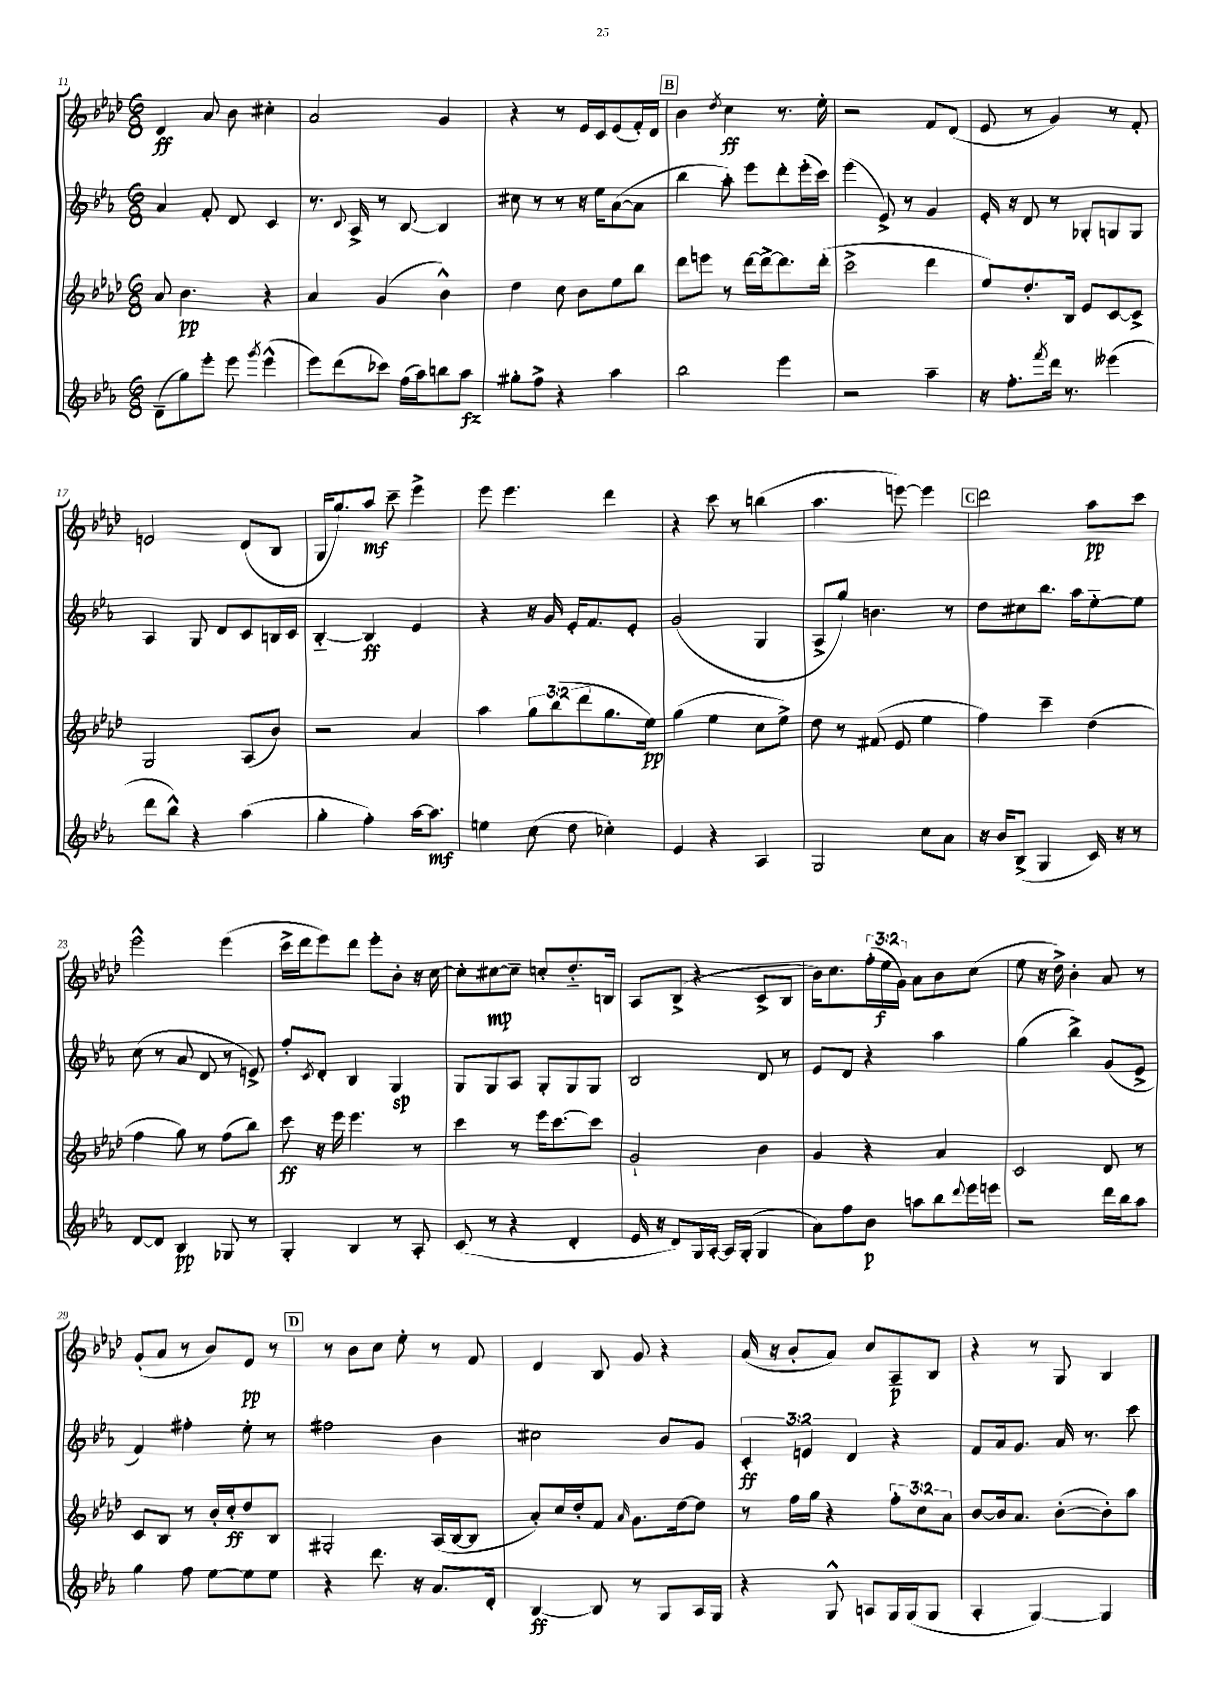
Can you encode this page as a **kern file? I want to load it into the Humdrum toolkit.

**kern	**dynam	**kern	**dynam	**kern	**dynam	**kern	**dynam
*part4	*part4	*part3	*part3	*part2	*part2	*part1	*part1
*staff4	*staff4	*staff3	*staff3	*staff2	*staff2	*staff1	*staff1
*clefG2	*	*clefG2	*	*clefG2	*	*clefG2	*
*k[b-e-a-]	*	*k[b-e-a-d-]	*	*k[b-e-a-]	*	*k[b-e-a-d-]	*
*M6/8	*	*M6/8	*	*M6/8	*	*M6/8	*
=11	=11	=11	=11	=11	=11	=11	=11
(8d~\L	.	8a-/	.	4a-/	.	4d-/	ff
8gg\)	.	4.b-\	pp	.	.	.	.
8eee-'\J	.	.	.	8f'/	.	8a-/	.
8eee-\	.	.	.	8d/	.	8b-\	.
8qggg/	.	.	.	.	.	.	.
(4eee-^^\	.	4r	.	4c/	.	4cc#X'\	.
=12	=12	=12	=12	=12	=12	=12	=12
8eee-\L)	.	4a-/	.	8.r	.	2a-/	.
(8ddd\	.	.	.	.	.	.	.
.	.	.	.	8qqc/	.	.	.
.	.	.	.	16A-^/	.	.	.
8ccc-X\J)	.	(4g/	.	8r	.	.	.
(16ff\LL	.	.	.	[8B-/	.	.	.
16aa-\J)	.	.	.	.	.	.	.
8bbn\	.	4b-^^\)	.	4B-/]	.	4g/	.
8aa-\J	fz	.	.	.	.	.	.
=13	=13	=13	=13	=13	=13	=13	=13
8gg#X'\L	.	4dd-\	.	8cc#X\	.	4r	.
8ff^\J	.	.	.	8r	.	.	.
4r	.	8cc\	.	8r	.	8r	.
.	.	8b-\L	.	16r	.	16e-/LL	.
.	.	.	.	16ee-\KL	.	16c/J	.
4aa-\	.	8ee-\	.	([8a-\	.	(8e-/	.
.	.	8bb-\J	.	8a-\J]	.	16f'/L)	.
.	.	.	.	.	.	16d-/JJ	.
!!LO:REH:place=s1:t=B
=14	=14	=14	=14	=14	=14	=14	=14
2bb-\	.	8ddd-\L	.	4bb-\	.	4b-\	.
.	.	8eeen\J	.	.	.	.	.
.	.	.	.	.	.	8qdd-/	.
.	.	8r	.	8aa-'\)	.	4cc\	ff
.	.	[16ddd-\LL	.	8eee-\L	.	.	.
.	.	16ddd-^\J_	.	.	.	.	.
4eee-\	.	8.ddd-\]	.	8ddd'\	.	8.r	.
.	.	.	.	(16eee-'\L	.	.	.
.	.	(16ddd-'\Jk	.	16ccc\JJ)	.	16ee-'\	.
=15	=15	=15	=15	=15	=15	=15	=15
2r	.	2ccc^\	.	(4eee-\	.	2r	.
.	.	.	.	8e-^/)	.	.	.
.	.	.	.	8r	.	.	.
4aa-~\	.	4ddd-\	.	4g/	.	8f/L	.
.	.	.	.	.	.	(8d-/J	.
=16	=16	=16	=16	=16	=16	=16	=16
16r	.	8ee-/L)	.	16e-'/	.	8e-/	.
8.ff'\L	.	.	.	16r	.	.	.
.	.	8.dd-'/	.	8d/	.	8r	.
8qfff/	.	.	.	.	.	.	.
16ddd\Jk	.	.	.	8r	.	4g/)	.
8.r	.	16B-/Jk	.	.	.	.	.
.	.	8e-/L	.	8G-X'/L	.	.	.
(4eee--X\	.	[8c/	.	8Gn/	.	8r	.
.	.	8c^/J]	.	8G/J	.	8f'/	.
!!LO:LB:g=z
=17	=17	=17	=17	=17	=17	=17	=17
8ddd\L	.	2G/	.	4A-/	.	2en/	.
8bb-^^\J)	.	.	.	.	.	.	.
4r	.	.	.	8G/	.	.	.
.	.	.	.	8d/L	.	.	.
(4aa-\	.	(8A-/L	.	8c/	.	(8d-/L	.
.	.	8b-/J)	.	16Bn/L	.	8B-/J	.
.	.	.	.	16c/JJ	.	.	.
=18	=18	=18	=18	=18	=18	=18	=18
4gg'\	.	2r	.	[4B-/	.	16G/KL	.
.	.	.	.	.	.	8.gg/)	.
4ff'\)	.	.	.	4B-/]	ff	8aa-/J	mf
.	.	.	.	.	.	8ccc~\	.
[16aa-\KL	.	4a-/	.	4e-/	.	4eee-^\	.
8.aa-\J]	mf	.	.	.	.	.	.
=19	=19	=19	=19	=19	=19	=19	=19
4een\	.	4aa-\	.	4r	.	8eee-\	.
.	.	.	.	.	.	4.eee-\	.
(8cc\	.	12gg\L	.	16r	.	.	.
.	.	.	.	16g/	.	.	.
.	.	(12bb-\	.	.	.	.	.
8dd\	.	.	.	16e-'/KL	.	.	.
.	.	12ddd-\	.	.	.	.	.
.	.	.	.	8.f/	.	.	.
4cc-X'\)	.	8.gg\	.	.	.	4ddd-\	.
.	.	.	.	8e-'/J	.	.	.
.	.	16ee-\Jk)	pp	.	.	.	.
=20	=20	=20	=20	=20	=20	=20	=20
4e-/	.	(4gg\	.	(2g/	.	4r	.
4r	.	4ee-\	.	.	.	8ccc\	.
.	.	.	.	.	.	8r	.
4A-/	.	8cc\L	.	4G/	.	(4bbn\	.
.	.	8ee-^\J)	.	.	.	.	.
=21	=21	=21	=21	=21	=21	=21	=21
2G/	.	8dd-\	.	8A-^/L	.	4.aa-\	.
.	.	8r	.	8gg/J)	.	.	.
.	.	(8f#X/	.	4.bn\	.	.	.
.	.	8e-/	.	.	.	[8eeen\)	.
8cc\L	.	4ee-\	.	.	.	4eee\]	.
8a-\J	.	.	.	8r	.	.	.
!!LO:REH:place=s1:t=C
=22	=22	=22	=22	=22	=22	=22	=22
16r	.	4ff\)	.	8dd\L	.	2ddd-\	.
16b-/KL	.	.	.	.	.	.	.
(8B-^/J	.	.	.	8cc#X\	.	.	.
4G/	.	4ccc~\	.	8.bb-\J	.	.	.
.	.	.	.	16aa-\KL	.	.	.
16c/)	.	(4dd-\	.	[8ee-\	.	8aa-\L	pp
16r	.	.	.	.	.	.	.
8r	.	.	.	8ee-\J]	.	8ccc\J	.
!!LO:LB:g=z
=23	=23	=23	=23	=23	=23	=23	=23
[8d/L	.	4ff\	.	(8cc\	.	2eee-^^\	.
8d/J]	.	.	.	8r	.	.	.
4B-/	pp	8gg\)	.	8a-/	.	.	.
.	.	8r	.	8d/	.	.	.
8G-X/	.	(8ff\L	.	8r	.	(4eee-\	.
8r	.	8bb-\J)	.	8en^/)	.	.	.
=24	=24	=24	=24	=24	=24	=24	=24
4G'/	.	8ccc\	ff	8ff'/L	.	16ccc^\LL	.
.	.	.	.	.	.	16ddd-\J	.
.	.	.	.	8qc/	.	.	.
.	.	16r	.	8d'/J	.	8eee-\)	.
.	.	16eee-\	.	.	.	.	.
4B-/	.	4.eee-\	.	4B-/	.	8ddd-\J	.
.	.	.	.	.	.	8eee-'\L	.
8r	.	.	.	4G/	sp	8b-'\J	.
8A-'/	.	8r	.	.	.	16r	.
.	.	.	.	.	.	[16cc\	.
=25	=25	=25	=25	=25	=25	=25	=25
(8c/	.	4ccc\	.	8G/L	.	8cc'\L]	.
8r	.	.	.	8G/	.	[8cc#X\	mp
4r	.	8r	.	8A-/J	.	8cc#~\J]	.
.	.	16eee-\KL	.	8G'/L	.	8ccn'/L	.
.	.	[8.ccc\	.	.	.	.	.
4d'/	.	.	.	8G/	.	8.dd-/	.
.	.	8ccc\J]	.	8G/J	.	.	.
.	.	.	.	.	.	16Bn/Jk	.
=26	=26	=26	=26	=26	=26	=26	=26
16e-/	.	2g`/	.	2B-/	.	8A-/L	.
16r	.	.	.	.	.	.	.
8d/L)	.	.	.	.	.	(8B-^/J	.
16G/L	.	.	.	.	.	4r	.
[16A-'/JJ	.	.	.	.	.	.	.
16A-/LL]	.	.	.	.	.	.	.
(16G'/JJ	.	.	.	.	.	.	.
4G/	.	4b-\	.	8d/	.	8c^/L	.
.	.	.	.	8r	.	8B-/J	.
=27	=27	=27	=27	=27	=27	=27	=27
8a-\L)	.	4g/	.	8e-/L	.	16b-\KL)	.
.	.	.	.	.	.	8.cc\	.
8ff\	.	.	.	8d/J	.	.	.
8b-\J	p	4r	.	4r	.	(24ff'\L	.
.	.	.	.	.	.	24ee-\	f
.	.	.	.	.	.	24g\JJ)	.
8aan\L	.	.	.	.	.	8a-\L	.
8bb-\	.	4a-/	.	4aa-\	.	8b-\	.
8qqddd/	.	.	.	.	.	.	.
16eee-\L	.	.	.	.	.	(8cc\J	.
16eeen\JJ	.	.	.	.	.	.	.
=28	=28	=28	=28	=28	=28	=28	=28
2r	.	2c/	.	(4gg\	.	8ee-\	.
.	.	.	.	.	.	16r	.
.	.	.	.	.	.	16dd-^\)	.
.	.	.	.	4bb-^\)	.	4b-'\	.
16ddd\LL	.	8d-/	.	(8g/L	.	8a-/	.
16bb-\J	.	.	.	.	.	.	.
8aa-\J	.	8r	.	8e-^/J	.	8r	.
!!LO:LB:g=z
=29	=29	=29	=29	=29	=29	=29	=29
4gg\	.	8c/L	.	4f/)	.	(8g'/L	.
.	.	8B-/J	.	.	.	8a-/J	.
8ff\	.	8r	.	4ff#X'\	.	8r	.
[8ee-\L	.	16b-'/LL	.	.	.	8b-/L)	.
.	.	16cc'/J	ff	.	.	.	.
8ee-\]	.	8dd-/	.	8ee-'\	.	8e-/J	pp
8ee-\J	.	8B-/J	.	8r	.	8r	.
!!LO:REH:place=s1:t=D
=30	=30	=30	=30	=30	=30	=30	=30
4r	.	2G#X'/	.	2ff#X\	.	8r	.
.	.	.	.	.	.	8b-\L	.
8.ddd\	.	.	.	.	.	8cc\J	.
.	.	.	.	.	.	8ee-'\	.
16r	.	.	.	.	.	.	.
8.a-/L	.	(16A-/LL	.	4b-\	.	8r	.
.	.	[16B-/J	.	.	.	.	.
.	.	8B-/J]	.	.	.	8f/	.
16d'/Jk	.	.	.	.	.	.	.
=31	=31	=31	=31	=31	=31	=31	=31
[4B-/	ff	8a-'/L)	.	2cc#X\	.	4d-/	.
.	.	16cc/L	.	.	.	.	.
.	.	16dd-'/J	.	.	.	.	.
8B-/]	.	8f/J	.	.	.	8B-/	.
.	.	16qqa-/	.	.	.	.	.
8r	.	8.g\L	.	.	.	8g/	.
8G/L	.	.	.	8b-/L	.	4r	.
.	.	[16dd-\k	.	.	.	.	.
16A-/L	.	8dd-\J]	.	8g/J	.	.	.
16G/JJ	.	.	.	.	.	.	.
=32	=32	=32	=32	=32	=32	=32	=32
4r	.	8r	.	6c'/	ff	(16a-/	.
.	.	.	.	.	.	16r	.
.	.	16ff\LL	.	.	.	8b-'/L	.
.	.	.	.	6en/	.	.	.
.	.	16gg\JJ	.	.	.	.	.
8G^^/	.	4r	.	.	.	8a-/J)	.
.	.	.	.	6d/	.	.	.
8An/L	.	.	.	.	.	8cc/L	.
16G/L	.	12ff'\L	.	4r	.	8A-~/	p
(16G/J	.	.	.	.	.	.	.
.	.	12cc\	.	.	.	.	.
8G/J	.	.	.	.	.	8B-/J	.
.	.	12a-\J	.	.	.	.	.
=33	=33	=33	=33	=33	=33	=33	=33
4A-'/	.	[8b-/L	.	8f/L	.	4r	.
.	.	16b-/k]	.	16a-/k	.	.	.
.	.	8.a-/J	.	8.g/J	.	.	.
[4G/)	.	.	.	.	.	8r	.
.	.	([8b-'\L	.	16a-/	.	8G/	.
.	.	.	.	8.r	.	.	.
4G/]	.	8b-'\])	.	.	.	4B-/	.
.	.	8aa-\J	.	8ccc\	.	.	.
==	==	==	==	==	==	==	==
*-	*-	*-	*-	*-	*-	*-	*-
